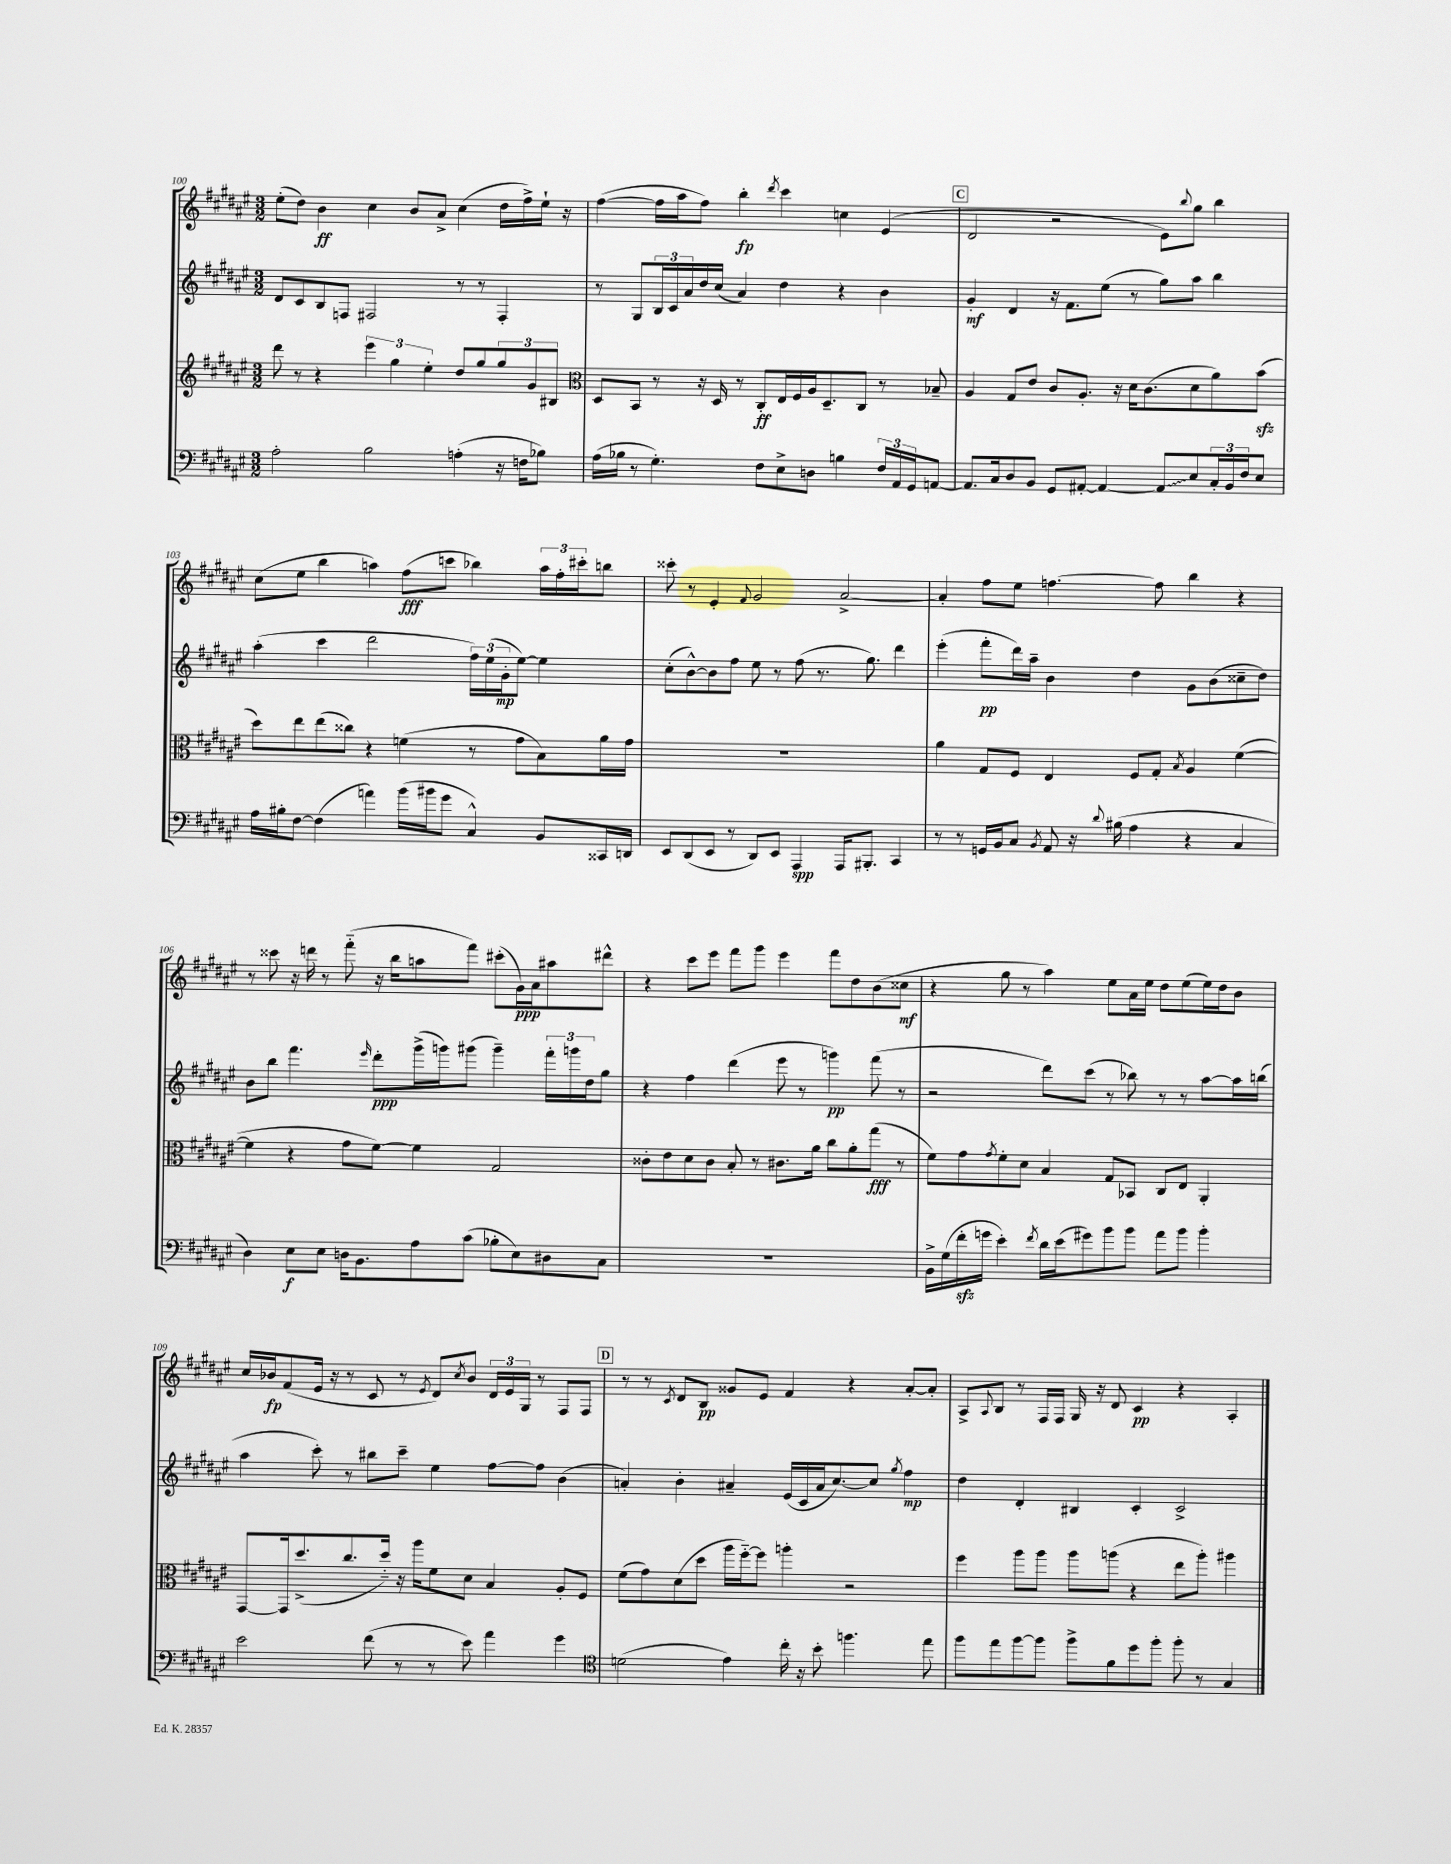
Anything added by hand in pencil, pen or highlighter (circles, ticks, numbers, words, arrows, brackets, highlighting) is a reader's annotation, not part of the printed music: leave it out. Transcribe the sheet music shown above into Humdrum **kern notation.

**kern	**kern	**kern	**kern
*staff4	*staff3	*staff2	*staff1
*clefF4	*clefG2	*clefG2	*clefG2
*k[f#c#g#d#a#e#]	*k[f#c#g#d#a#e#]	*k[f#c#g#d#a#e#]	*k[f#c#g#d#a#e#]
*M3/2	*M3/2	*M3/2	*M3/2
2A#'	8ddd#	8d#	(8ee#'
.	8r	8c#	8dd#)
.	4r	8B	4b
.	.	8F	.
2B	6eee#	2F#	4cc#
.	6gg#	.	.
.	.	.	8b
.	6ee#'	.	.
.	.	.	8a#^
(4A'	8dd#	8r	(4cc#
.	8gg#	8r	.
16r	12gg#	4F#'	16dd#
16F	.	.	16ff#^)
.	12g#	.	.
8B-)	.	.	16ee#`
.	12B#	.	.
.	.	.	16r
=	=	=	=
*	*clefC3	*	*
(16A#	8D#	8r	([4ff#
16B-	.	.	.
8r	8BB	8G#	.
4.G#')	8r	24B	16ff#]
.	.	24c#	.
.	.	.	16aa#
.	.	24a#	.
.	16r	16dd#	8ff#)
.	16D#	(16cc#	.
.	8r	4a#)	4bb'
8F#	8C#'	.	.
.	.	.	8qddd#
8E#^	16E#	4dd#	4ccc#
.	16F#	.	.
8D	16A#	.	.
.	8.D#~	.	.
4B	.	4r	4cc
.	8C#	.	.
24F#	8r	4b	(4e#
24AA#	.	.	.
24GG#	.	.	.
[8AA	8B-~	.	.
=	=	=	=
8.AA]	4A#	4g#'	2d#
16C#	.	.	.
8D#	8G#	4d#	.
8BB	8e#	.	.
8GG#	8c#	16r	2r
.	.	8.f#	.
[8AA#'	8.A#'	.	.
4AA#_	.	(8ee#	.
.	16r	.	.
.	16d#	8r	.
.	(8.c#	.	.
8AA#]	.	8gg#)	8e#)
.	.	.	8qqbb
8E#	8d#	8aa#	8gg#
24C#'	8a#)	4bb	4bb
24BB	.	.	.
24F#	.	.	.
8E#	(8b	.	.
=	=	=	=
16A#	8dd#)	(4aa#'	(8cc#
16B#'	.	.	.
[8F#	8ee#	.	8ee#
(4F#]	(8ee#	4ccc#	4bb
.	8cc##)	.	.
4a)	4r	2ddd#	4aa)
(16b	(4f	.	(8ff#
16b#	.	.	.
8g#	.	.	8ccc
4C#^^)	8r	24ff#)	4bb-)
.	.	(24ee#	.
.	.	24g#'	.
.	8g#	[8ee#)	.
8BB	8B)	4ee#]	24aa
.	.	.	24ff#'
.	.	.	24ccc#'
16CC##	16a#	.	8bb
16DD	16g#	.	.
=	=	=	=
8EE#	1.r	(8cc#'	8ccc##'
(8DD#	.	[8b^^)	8r
8EE#	.	8b]	4e#'
8r	.	8ff#	.
.	.	.	8qqf#
8DD#)	.	8ee#	2g#
8EE#	.	8r	.
4AAA#	.	(8ff#	.
.	.	8.r	.
16AAA#	.	.	[2a#^
8.BBB#'	.	8.gg#)	.
4CC#	.	4ddd#	.
=	=	=	=
8r	4a#	(4eee#'	4a#']
8r	.	.	.
16GG	8G#	8fff#'	8ff#
16BB	.	.	.
8C#	8F#	16ddd#)	8ee#
.	.	16aa#~	.
8qBB	.	.	.
8AA#	4E#	4b	[4.ff
16r	.	.	.
8qqd#	.	.	.
(16B#	.	.	.
4A#	8F#	4dd#	.
.	8G#'	.	8ff]
.	8qB	.	.
4r	4A#	8g#	4bb
.	.	(8b	.
4C#	([4f#	8cc##~	4r
.	.	8dd#)	.
=	=	=	=
4D#)	4f#]	8b	8r
.	.	8bb	8ccc##
8E#	4r	4.fff#	16r
.	.	.	16ddd
8E#	.	.	8r
16D	8g#	.	(8fff#'~
8.BB	.	.	.
.	.	16qqeee#	.
.	[8f#)	8ddd#'	16r
.	.	.	16bb
8A#	4f#]	(16ggg#^	8aa
.	.	16ggg)	.
(8c#	.	(8ggg#	8fff#)
8B-'	2G#	4ggg#~)	(8ccc#'
8E#)	.	.	16g#)
.	.	.	16a#
8D#	.	24fff#'	8aa#
.	.	24ggg	.
.	.	24dd#	.
8C#	.	8gg#	8ddd#^^
=	=	=	=
1.r	8c##'	4r	4r
.	8e#	.	.
.	8d#	4ff#	8ccc#
.	8c##	.	8eee#
.	8B'	(4ddd#	8fff#
.	8r	.	8ggg#
.	8.c#	8eee#	4eee#
.	.	8r	.
.	16a#	.	.
.	8cc#	4ggg)	8fff#
.	8a#'	.	8dd#
.	(8gg#	(8fff#	(8b
.	8r	8r	8cc##
=	=	=	=
16BB^	8f#)	2r	4r
(16G#	.	.	.
16f#'	8g#	.	.
16g	.	.	.
.	8qg#	.	.
4e#')	8f#'	.	8gg#
.	8d#	.	8r
8qf#	.	.	.
16d#	4B	8ddd#)	4aa#)
(16e#	.	.	.
8g#)	.	(8ccc#	.
8b	8G#	8r	8ee#
8b	8BB-	8bb-)	16a#
.	.	.	16ee#
8a#	8C#	8r	8dd#
8b	8E#	8r	(8ee#
4b'	4AA#'	[8aa#	16ee#)
.	.	.	16dd#
.	.	16aa#]	8b
.	.	(16bb	.
=	=	=	=
2e#	[8GG#	4aa#	16cc#
.	.	.	16b-
.	16GG#]	.	(8f#
.	(8.dd#^	.	.
.	.	8ccc#')	16e#
.	.	.	16r
.	8.cc#	8r	8r
(8f#	.	8bb#	8c#
.	16dd#'~)	.	.
8r	16r	8ccc#~	8r
.	16aa#	.	.
.	.	.	8qe#
8r	8f#	4ee#	8d#)
.	.	.	8qcc#
8e#)	8d#	.	8b-
4a#	4B	[8ff#	24d#
.	.	.	24e#
.	.	.	24G#
.	.	8ff#]	8r
4g#	8A#'	(4b	8F#
.	8F#	.	8F#
=	=	=	=
*clefC4	*	*	*
(2d	(8f#	4a')	8r
.	8g#)	.	8r
.	.	.	8qc#
.	(8d#	4b'	8d#
.	8dd#	.	8B
4e#)	16aa#	4a#~	8g##
.	[16ff#'~)	.	.
.	8ff#]	.	8e#
16cc#'	4aa'	(16e#	4f#
16r	.	16c#	.
8b'	.	16a#	.
.	.	[8.cc#)	.
4.ff	2r	.	4r
.	.	8cc#]	.
.	.	8qgg#	.
.	.	4ff#	[8a#'
8ee#	.	.	8a#']
=	=	=	=
8ff#	4ff#	4dd#	8A#^
.	.	.	8qqA#
8ee#	.	.	8B
[8ff#	8aa#	4d#'	8r
8ff#]	8aa#	.	16F#
.	.	.	16F#
8ff#^	8aa#	4B#	16G#
.	.	.	16r
8f#	(8aa	.	8d#
8dd#	4r	4c#'	4c#
8ff#'	.	.	.
8ff#'	8ee#	2c#^	4r
8r	8aa')	.	.
4G#	4aa#	.	4A#'
==	==	==	==
*-	*-	*-	*-
